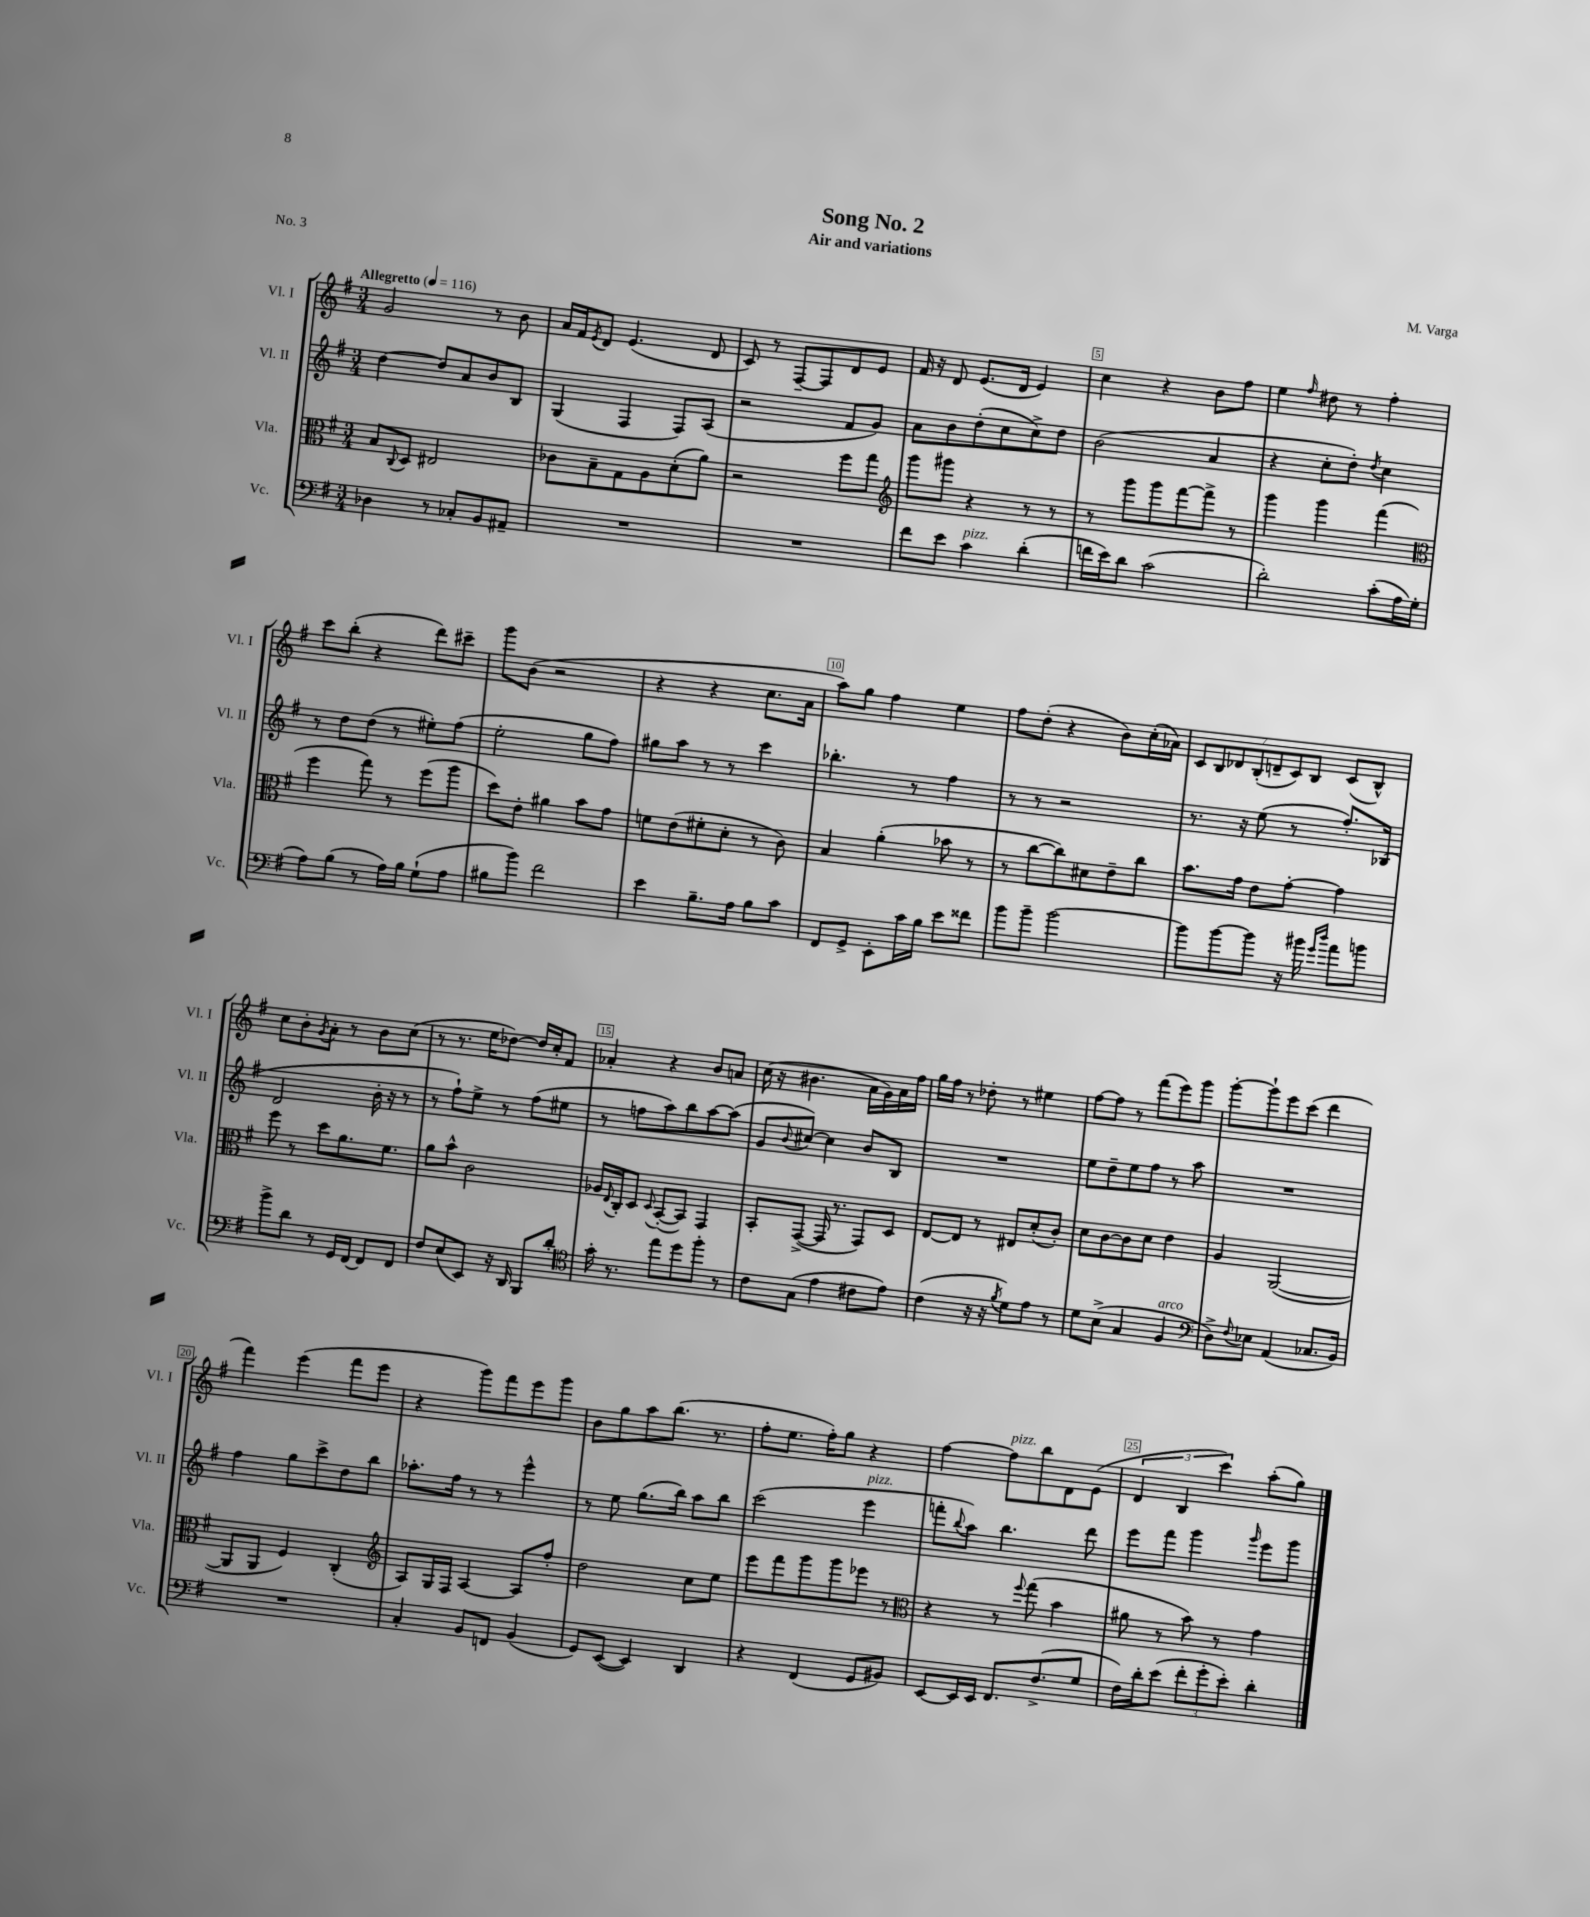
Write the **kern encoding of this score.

**kern	**kern	**kern	**kern
*part4	*part3	*part2	*part1
*staff4	*staff3	*staff2	*staff1
*I"Vc.	*I"Vla.	*I"Vl. II	*I"Vl. I
*I'Vc.	*I'Vla.	*I'Vl. II	*I'Vl. I
*clefF4	*clefC3	*clefG2	*clefG2
*k[f#]	*k[f#]	*k[f#]	*k[f#]
*M3/4	*M3/4	*M3/4	*M3/4
*MM116	*MM116	*MM116	*MM116
=1	=1	=1	=1
!	!	!	!LO:TX:a:B:t=Allegretto
4D-X\	8B/L	[4dd\	2g/
.	8qqC/	.	.
.	8D/J	.	.
8r	2E#X/	8dd/L]	.
8C-X'/L	.	8a/	.
8BB/	.	8b/	8r
8AA#X~/J	.	8B/J	8b\
=2	=2	=2	=2
2.r	8c-X\L	(4G/	16a/LL
.	.	.	16f#/J
.	.	.	8qe/
.	8B~\	.	8d/J
.	8G\	4F#/	(4.e/
.	8A\	.	.
.	(8d'\	8F#/L)	.
.	8a\J)	(8A/J	8d/
=3	=3	=3	=3
2.r	2r	2r	8c/)
.	.	.	8r
.	.	.	[8F#~/L
.	.	.	8F#/]
.	8ff#\L	8f#/L	8d/
.	8gg\J	8g/J)	8e/J
=4	=4	=4	=4
*	*clefG2	*	*
8f#\L	8ggg\L	8a\L	16f#/
.	.	.	16r
8e\J	8ggg#X\J	8b\	8d/
!LO:TX:a:i:t=pizz.	!	!	!
4c\	4r	(8dd'\	(8.e/L
.	.	8cc\	.
.	.	.	16d/Jk
(4d'\	8r	8cc^\)	4e/)
.	8r	8dd\J	.
=5	=5	=5	=5
16fn\LL	8r	(2b\	4cc\
16e\J)	.	.	.
8d\J	8ggg\L	.	.
(2c\	8ggg\	.	4r
.	[8fff#\	.	.
.	8fff#^\J]	4a/	8b\L
.	8r	.	8ff#\J
=6	=6	=6	=6
2d'\)	4ggg\	4r	4ee\
.	.	.	16qqff#/
.	4ggg\	8cc'\L	8dd#X\
.	.	8dd'\J)	8r
.	.	8qdd/	.
(8c'\L	(4fff#\	4cc\	4ff#'\
16A\L	.	.	.
16G'\JJ	.	.	.
!!LO:LB:g=z
=7	=7	=7	=7
*	*clefC3	*	*
8A\L)	4ff#\	8r	8ccc\L
(8B\J	.	8dd\L	(8bb'\J
8r	8gg\)	(8dd\J	4r
16A\LL)	8r	8r	.
16B\JJ	.	.	.
(8G`\L	(8ff#\L	8ee#X'\L)	8ddd\L)
8A\J	8aa\J	(8ff#\J	8ccc#X~\J
=8	=8	=8	=8
8B#X\L	8dd\L)	2ee'\	8ggg\L
8b\J)	8e'\J	.	(8b\J
2f#\	4a#X\	.	2r
.	8b\L	8gg\L	.
.	8g\J	8ff#\J)	.
=9	=9	=9	=9
4e\	8fn\L	8gg#X\L	4r
.	(8e\	8aa\J	.
8.B~\L	8f#X'\	8r	4r
.	8d'\J	8r	.
16A\Jk	.	.	.
8B\L	8r	4ccc\	8.cc\L
8c\J	8c\)	.	.
.	.	.	16a\Jk
=10	=10	=10	=10
8FF#/L	4B/	4.bb-X'\	8aa\L)
8GG^/J	.	.	8gg\J
8EE'\L	(4a'\	.	4ff#\
16c\L	.	8r	.
16B\JJ	.	.	.
8e\L	8b-X\	4ff#\	4ee\
8f##X\J	8r	.	.
=11	=11	=11	=11
8b\L	8r	8r	8ff#\L
8b~\J	[8cc\L	8r	(8dd'\J
[2b\	8cc\])	2r	4r
.	8d#X\	.	.
.	8e~\	.	8b\L)
.	8cc\J	.	(16cc'\L
.	.	.	16a-X\JJ)
=12	=12	=12	=12
8b\L]	8.b\L	8.r	14c/L
.	.	.	14B/
[8b\	.	.	.
.	.	.	14d-X/
.	16g\Jk	16r	.
.	.	.	(14B'/
8b\J]	8e\L	(8ee\	.
.	.	.	14dn~/
.	.	.	14c/)
16r	[8g'\J	8r	.
.	.	.	14B/J
16b#X\	.	.	.
16qqg/LL	.	.	.
16qqdd/JJ	.	.	.
8a\L	4g\]	8.ff#'/L)	(8c/L
8bn\J	.	.	8B^^/J)
.	.	(16B-X/Jk	.
!!LO:LB:g=z
=13	=13	=13	=13
8b^\L	8ff#\	2d/	8cc\L
8d\J	8r	.	8b'\
.	.	.	8qg/
8r	8dd\L	.	8a'\J
16GG/LL	8.a\	.	8r
[16FF#/JJ	.	.	.
8FF#/L]	.	16b'\	8b\L
.	8.f#\J	16r	.
8FF#/J	.	8r	(8cc\J
=14	=14	=14	=14
8F#/L	8a\L	8r	8r
(8E/	8b^^\J	8ff#`\L)	8.r
8EE/J)	2c\	8ee^\J	.
.	.	.	16ee\KL
16r	.	8r	[8dd-X\J)
16DD/	.	.	.
8BBB/L	.	(8ff#\L	16dd-/LL]
.	.	.	16cc'/J
8d'/J	.	8ee#X\J	8f#/J
=15	=15	=15	=15
*clefC4	*	*	*
16g'\	16A-X/LL	8r	4a-X'/
.	8qqE/	.	.
8.r	16C'/J	.	.
.	8D/J	8ffn\L	.
.	8qqD/	.	.
8ee\L	([8BB'/L	8aa\)	4r
8dd\	8BB/J])	8bb\	.
8ff#'\J	4GG/	[8aa\	8b/L
8r	.	(8aa\J]	8an/J
=16	=16	=16	=16
8c\L	8BB'/L	8g/L	(16cc\
.	.	.	16r
.	.	8qqb/	.
(8G\J	([8GG^/J	[8cc#X/J)	4.b#X\
4e\	16GG/]	4cc#\]	.
.	8.r	.	.
8c#X\L	8GG/L)	8b/L	16a\LL
.	.	.	16g\)
8e\J)	8D/J	8B/J	16a\
.	.	.	16ff#\JJ
=17	=17	=17	=17
(4c\	[8E/L	2.r	16gg\LL
.	.	.	16ff#\JJ
.	8E/J]	.	8r
16r	8r	.	8dd-X'\
16r	.	.	.
8qf#/	.	.	.
8d\L)	8E#X/L	.	8r
8e\J	(8d'/	.	4ee#X\
8r	8c'/J)	.	.
=18	=18	=18	=18
8d\L	8d\L	8ee\L	[8ff#\L
(8B^\J	[8c\	8dd~\	8ff#\J]
4G/	8c\]	8ee\	8r
.	8d\J	8ff#\J	(8fff#\L
!LO:TX:a:i:t=arco	!	!	!
4F#/	4e\	8r	8eee\)
.	.	8aa\	8ggg\J
=19	=19	=19	=19
*clefF4	*	*	*
8D^\L)	4A/	2.r	[8ggg'\L
8qqF#/	.	.	.
8E-X\J	.	.	8ggg`\]
(4AA/	([2AA/	.	8eee\
.	.	.	(8ccc\J
8.C-X/L	.	.	4ddd\
16BB/Jk)	.	.	.
!!LO:LB:g=z
=20	=20	=20	=20
2.r	8AA/L]	4ff#\	4fff#\)
.	8AA/J	.	.
.	4F#/)	8gg\L	(4eee\
.	.	8ccc^\	.
.	(4C'/	8dd\	8fff#\L
.	.	8bb\J	8eee\J
=21	=21	=21	=21
*	*clefG2	*	*
4C'/	8A/L)	8.aa-X'\L	4r
.	16G/L	.	.
.	16F#/JJ	16ff#\Jk	.
8BB/L	[4A/	8r	8ggg\L)
8FFn/J	.	8r	8fff#\
(4BB/	8A/L]	4eee^^\	8eee\
.	8ff#'/J	.	8ggg\J
=22	=22	=22	=22
8GG/L)	2dd\	8r	8b\L
([8EE/J	.	8ee\	8gg\
4EE/])	.	(8.gg\L	8aa\
.	.	.	(8.bb\J
.	.	16bb\Jk)	.
4DD/	8cc\L	8aa\L	.
.	.	.	8.r
.	8ee\J	8bb\J	.
=23	=23	=23	=23
4r	8eee\L	(2ccc\	8ff#'\L
.	8fff#\	.	8.ee\J
(4FF#/	8ggg\	.	.
.	.	.	16ff#'\KL)
.	8ggg\	.	8gg\J
!	!	!LO:TX:a:i:t=pizz.	!
8GG/L	8eee-X\J	4eee\	4r
8BB#X/J)	8r	.	.
=24	=24	=24	=24
*	*clefC3	*	*
[8EE/L	4r	8fffn'\L	[4ff#\
.	.	8qqbb/	.
16EE/L]	.	8aa\J)	.
16EE/JJ	.	.	.
!	!	!	!LO:TX:a:i:t=pizz.
8.FF#/L	8r	4.bb\	8ff#\L]
.	8qqff#/	.	.
.	(8gg\	.	8bb\
(8.F#^/	.	.	.
.	4b\	.	8d\
8G/J	.	8ddd\	(8e\J
=25	=25	=25	=25
16F#\LL)	8a#X\	8eee\L	6d/
16d'\J	.	.	.
(8e\J	8r	8fff#\J	.
.	.	.	6B/
12f#'\L	8b\)	4ggg\	.
12g'\	.	.	6ccc\)
.	8r	.	.
12e'\J)	.	.	.
.	.	16qqggg/	.
4d'\	4g\	8eee\L	(8aa'\L
.	.	8ggg\J	8gg\J)
==	==	==	==
*-	*-	*-	*-
